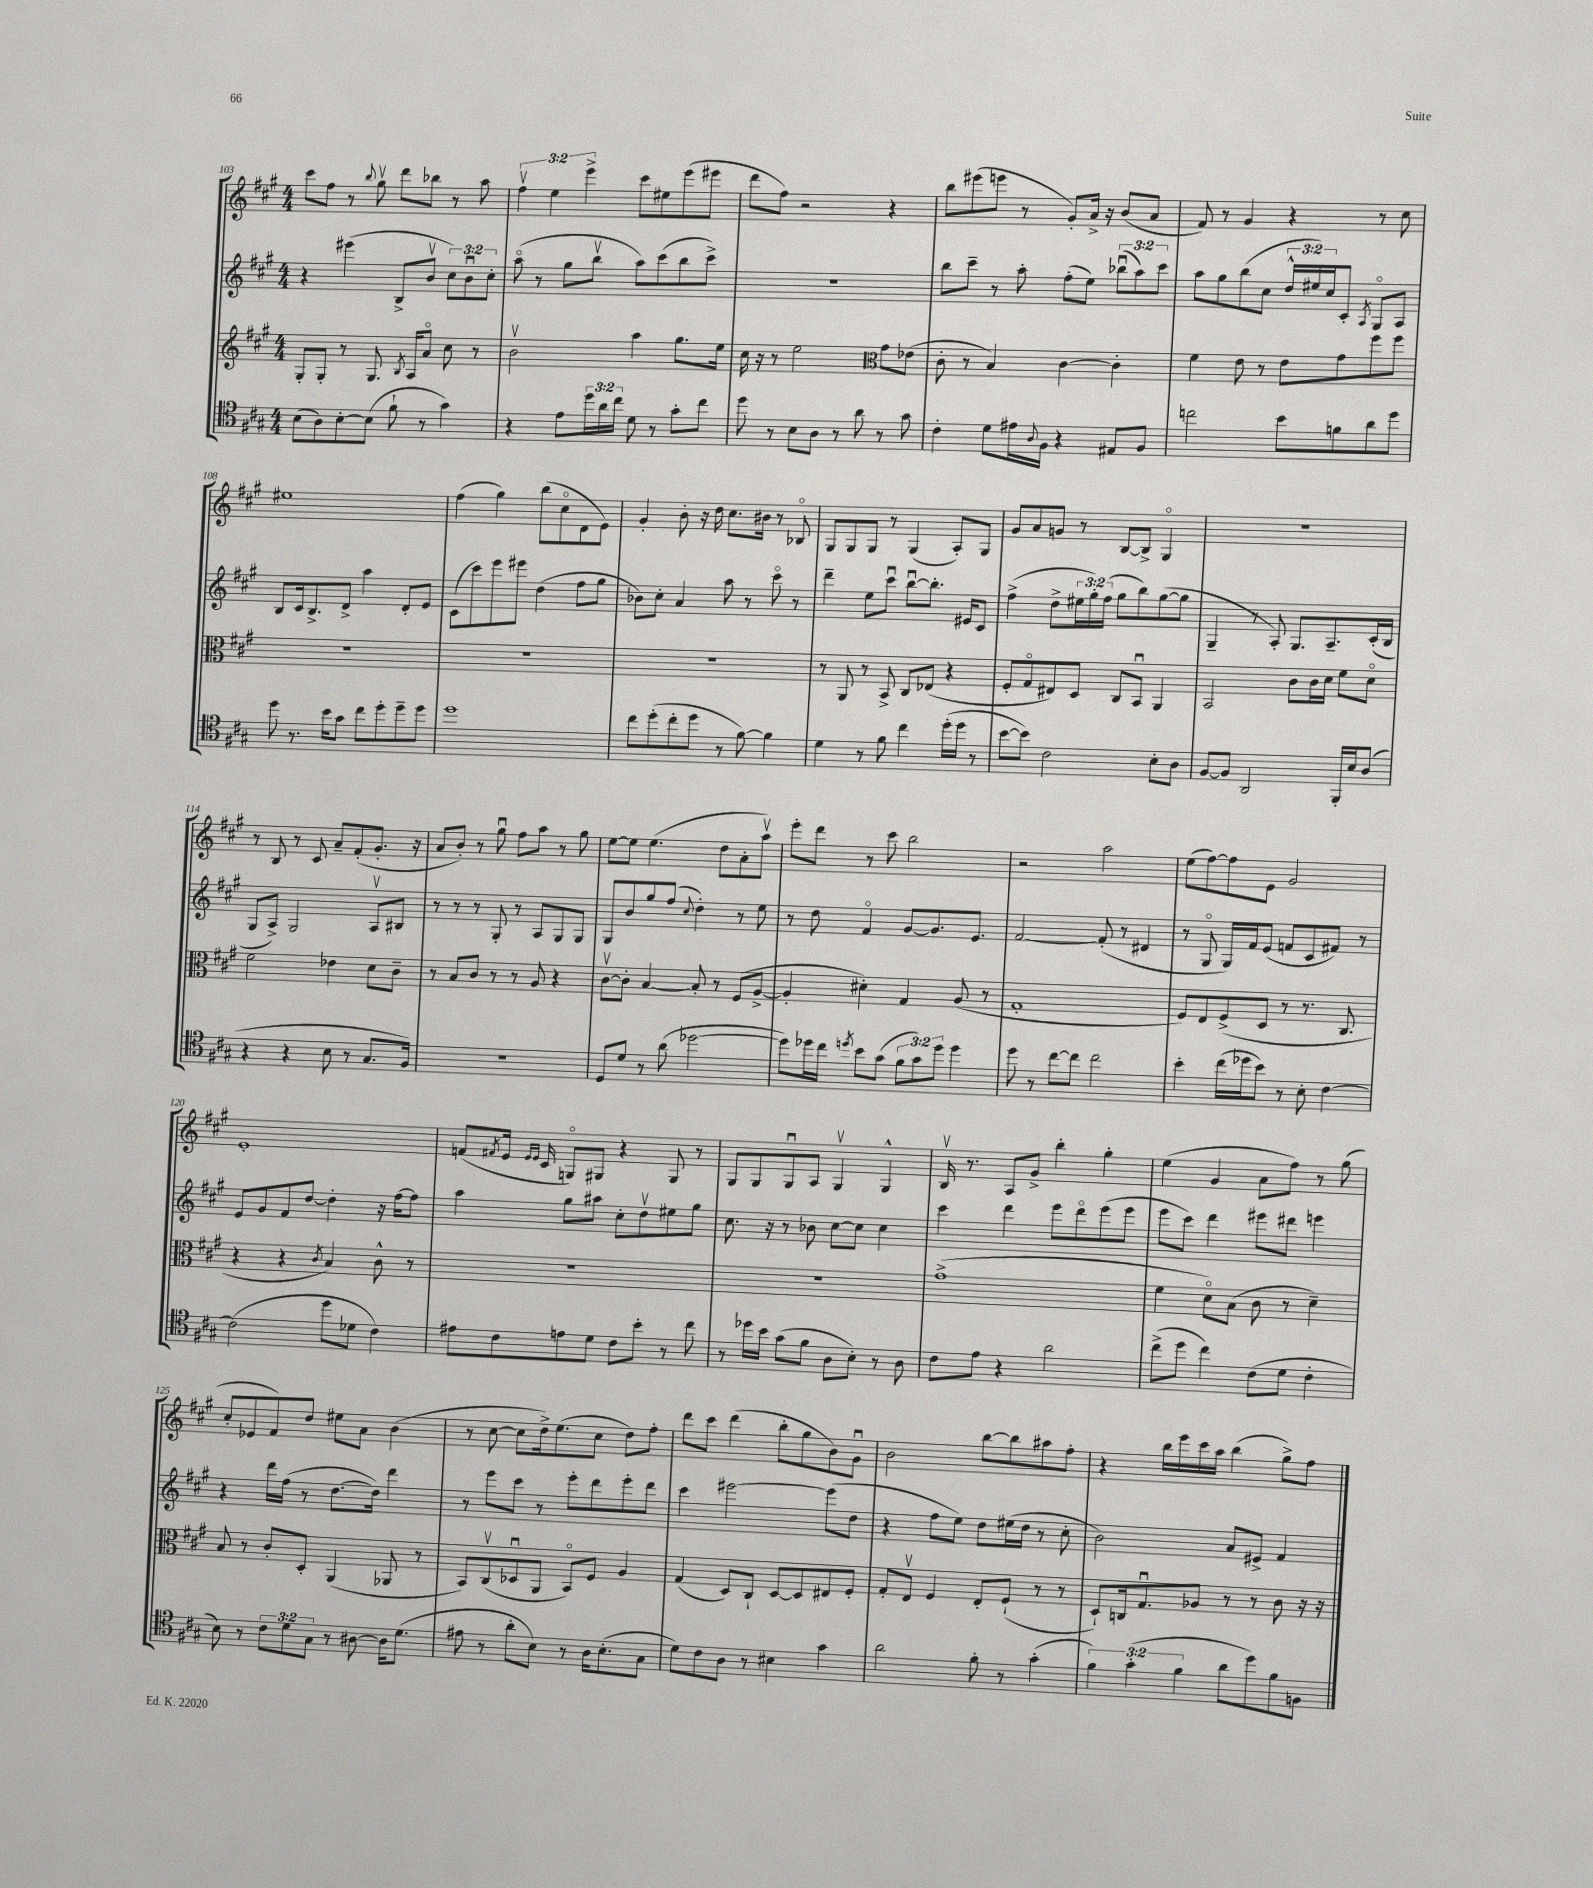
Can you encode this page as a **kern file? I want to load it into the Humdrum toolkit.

**kern	**kern	**kern	**kern
*part4	*part3	*part2	*part1
*staff4	*staff3	*staff2	*staff1
*clefC4	*clefG2	*clefG2	*clefG2
*k[f#c#g#]	*k[f#c#g#]	*k[f#c#g#]	*k[f#c#g#]
*M4/4	*M4/4	*M4/4	*M4/4
=103	=103	=103	=103
(8B\L	8G#'/L	4r	8ccc#\L
8A\)	8G#'/J	.	8ff#\J
[8B'\	8r	(4eee#X\	8r
.	.	.	8qqbb/
(8B\J]	8.G#/	.	8gg#v\
8f#`\	.	8B^/L	8ddd\L
.	8qB/	.	.
.	16A/KL	.	.
8r	8a/J	8bv/J	8bb-X\J
4g#\)	8cc#\	12cc#\L)	8r
.	.	12bu\	.
.	8r	.	8aa\
.	.	12cc#'\J	.
=104	=104	=104	=104
4r	2bv\	(8aa\	6ff#v\
.	.	8r	.
.	.	.	6ee\
8e\L	.	8gg#\L	.
.	.	.	6eee^\
24dd\L	.	8bbv\J	.
24a\	.	.	.
24cc#\JJ	.	.	.
8d\	4aa\	8aa\L)	8ccc#\L
8r	.	(8ccc#\	8ee#X\
8g#'\L	8.gg#\L	8bb\	(8eee\
8cc#\J	.	8ccc#^\J)	8eee#X\J
.	16ee\Jk	.	.
=105	=105	=105	=105
8dd\	16cc#\	1r	8ddd\L
.	16r	.	.
8r	8r	.	8ff#\J)
8B\L	2ee\	.	2r
8A\J	.	.	.
8r	.	.	.
8a\	.	.	.
*	*clefC3	*	*
8r	8g#\L	.	4r
8g#\	(8e-X\J	.	.
=106	=106	=106	=106
4c#'\	8c#'\	8bb\L	8bb\L
.	8r	8ccc#~\J	(8eee#X\
8d\L	4B/)	8r	8eeen\J
16e#X\L	.	8aa'\	8r
8qqA/	.	.	.
16F#\JJ	.	.	.
4r	[4c#\	(8ff#'\L	8g#'/L)
.	.	8ee\J)	16a^/Jk
.	.	.	16r
8E#X/L	4c#'\]	(12bb-Xu\L	(8b/L
.	.	12aa\)	.
8F#/J	.	.	8a/J
.	.	12ccc#\J	.
=107	=107	=107	=107
2ccn\	4f#\	8aa\L	8f#/)
.	.	8gg#\	8r
.	8e\	(8bb\	4g#/
.	8r	8cc#\J	.
8b\L	8e\L	24dd^^/LL	4r
.	.	24ee#X/)	.
.	.	24cc#/J	.
8fn\	8g#\	8c#'/J	.
.	.	8qA/	.
8a\	8ff#\	8G#/L	8r
8dd\J	8ff#\J	8A/J	8cc#\
!!LO:LB:g=z
=108	=108	=108	=108
8dd\	1r	8B/L	1ee#X
8.r	.	16c#/k	.
.	.	8.B^/	.
16b\KL	.	.	.
8g#\J	.	8d^/J	.
8cc#\L	.	4aa\	.
8dd'\	.	.	.
8dd~\	.	8d'/L	.
8dd\J	.	8e/J	.
=109	=109	=109	=109
1dd	1r	(8c#\L	(4ff#\
.	.	8ccc#\)	.
.	.	8eee\	4gg#\)
.	.	8eee#X\J	.
.	.	(4dd\	(8bb\L
.	.	.	8cc#\
.	.	8ff#\L	8d\
.	.	8gg#\J	8e\J)
=110	=110	=110	=110
8cc#\L	1r	8b-X\L)	4g#'/
(8dd'\	.	8cc#'\J	.
8cc#'\	.	4a/	8b'\
8dd\J	.	.	16r
.	.	.	16dd\
8r	.	8aa\	8.cc#\L
[8f#\)	.	8r	.
.	.	.	16b#X\Jk
4f#\]	.	8ccc#\	8r
.	.	8r	8B-X/
=111	=111	=111	=111
4d\	8r	4ddd~\	8G#/L
.	8AA/	.	8G#/
8r	8r	8ee\L	8G#/J
8f#\	8BB^/	8ccc#u\J	8r
4cc#\	8C#/L	[8bbu\L	(4G#/
.	(8E-X/J	8.bb'\J]	.
(16dd'\LL	4r	.	8A'/L)
16dd\JJ	.	16e#X/KL	.
8r	.	8c#/J	8G#/J
=112	=112	=112	=112
[8b\L	8F#'/L	(4ff#^\	8g#/L
8b\J])	8G#/	.	8a/
2c#\	8E#X/)	8dd^\L	8gn/J
.	8D/J	24ee#X\L	8r
.	.	24gg#'\)	.
.	.	(24ff#\JJ	.
.	8C#/L	8gg#\L	[8B/L
.	8BBu/J	8bb\)	8B^/J]
8B'\L	4AA/	([8gg#\	4G#/
8A\J	.	8gg#\J]	.
=113	=113	=113	=113
[8F#/L	2BB/	4G#~/	1r
8F#/J]	.	.	.
2AA/	.	8r	.
.	.	8A'/)	.
.	8c#\L	8.G#/L	.
.	16c#\L	.	.
.	16d\JJ	8.A~/	.
16FF#'/LL	8f#\L	.	.
16B/J	.	.	.
(8A/J	8d\J	(16c#'/L	.
.	.	16B/JJ	.
!!LO:LB:g=z
=114	=114	=114	=114
4r	2f#\	8G#/L	8r
.	.	8A^/J)	8B/
4r	.	2G#/	8r
.	.	.	8c#/
8B\	4e-X\	.	8a~/L
8r	.	.	(8f#'/
8.G#/L	8d\L	8Av/L	8.g#'/J
.	8c#~\J	8B#X/J	.
16F#/Jk)	.	.	16r
=115	=115	=115	=115
1r	8r	8r	8a/L
.	8B/L	8r	8b'/J)
.	8c#/J	8r	8r
.	8r	8G#'/	8gg#u\
.	8r	8r	8ff#\L
.	8A/	8A/L	8aa\J
.	4r	8G#/	8r
.	.	8G#/J	8gg#\
=116	=116	=116	=116
8D/L	[8c#v\L	8G#/L	[8ee\L
8d/J	8c#'\J]	8b/	8ee\J]
8r	[4B/	8gg#/	(4.ee\
(8a\	.	(8ff#/J	.
.	.	8qqcc#/	.
[2dd-X\	8B'/]	4dd'\)	.
.	8r	.	8dd\L
.	(8F#/L	8r	8a'\
.	[8A^/J	8ee\	8aav\J)
=117	=117	=117	=117
8dd-\L])	4A'/]	8r	8eee'\L
16dd-X\L	.	8dd\	8ddd\J
16cc#\JJ	.	.	.
8qddn/	.	.	.
8b\L	4d#X'\)	4f#/	8r
(8g#\J	.	.	8ccc#\
12f#\L	4G#/	[8g#/L	2bb\
12g#\)	.	.	.
.	.	8.g#/]	.
12dd\J	.	.	.
4dd\	(8A/	.	.
.	.	8.e/J	.
.	8r	.	.
=118	=118	=118	=118
8dd\	1G#'	[2f#/	2r
8r	.	.	.
[8cc#\L	.	.	.
8cc#\J]	.	.	.
2cc#\	.	(8f#'/]	2aa\
.	.	8r	.
.	.	4d#X/	.
=119	=119	=119	=119
4b'\	8F#/L)	8r	(8ee\L
.	8E/	8G#/	[8ff#\)
(16cc#\LL	(8F#^/	16G#/LL)	8ff#\]
16dd-X\J	.	16f#/J	.
8b\J)	8D/J	(8e/J	8e\J
8r	8r	8fn/L	2g#/
8B'\	8.r	8c#/	.
[4c#\	.	8f#X/J)	.
.	8.C#/	.	.
.	.	8r	.
!!LO:LB:g=z
=120	=120	=120	=120
(2c#\]	4r	8e/L	1e'
.	.	8g#/	.
.	4r	8f#/	.
.	.	[8dd/J	.
.	8qc#/	.	.
8dd\L	4B/)	4dd'\]	.
8d-X\J	.	.	.
4c#\)	8c#^^\	16r	.
.	.	[16ff#\KL	.
.	8r	8ff#\J]	.
=121	=121	=121	=121
8e#X\L	1r	4aa\	(8fn/L
.	.	.	8qf#X/
8c#\	.	.	16e/Jk
.	.	.	16qqe/LL
.	.	.	16qqe/JJ
.	.	.	16c#/
8en\	.	8gg#\L	8Gn/L)
8d\J	.	8aa#X\J	8G#X/J
8c#\L	.	8cc#'\L	4r
8b'\J	.	8ddv\	.
8r	.	8ee#X\	8G#/
8cc#\	.	8gg#\J	8r
=122	=122	=122	=122
8r	1r	8.cc#\	8G#/L
16dd-X\LL	.	.	8G#/
16b\JJ	.	16r	.
(8g#\L	.	8r	8G#u/
8f#\J	.	8b-X\	8A/J
8A\L	.	[8cc#\L	4G#v/
8B'\J)	.	8cc#\J]	.
8r	.	4cc#\	4G#^^/
8A\	.	.	.
=123	=123	=123	=123
8c#\L	(1g#^	4ccc#\	16Bv/
.	.	.	8.r
8e\J	.	.	.
4r	.	4ddd\	8A/L
.	.	.	8g#^/J
2a\	.	8eee\L	4bb'\
.	.	8ddd\	.
.	.	(8eee\	4gg#'\
.	.	8eee\J	.
=124	=124	=124	=124
(8cc#^\L	4f#\	8eee\L	(4ee\
8dd\J	.	8ccc#\J)	.
4cc#\)	8d\L)	4ddd\	4g#/
.	(8B\J	.	.
(8c#\L	8c#\	8eee#X\L	8a\L
8d\J	8r	8ddd#X\J	8ff#\J)
4c#'\	4d~\)	4eeen\	8r
.	.	.	(8gg#\
!!LO:LB:g=z
=125	=125	=125	=125
8B\)	8B/	4r	8cc#'/L
8r	8r	.	8e-X/
12c#\L	8c#'/L	16ddd\LL	8f#/)
.	.	(16ff#\JJ	.
12d\	.	.	.
.	8D'/J	8r	8dd/J
12G#\J	.	.	.
8r	(4AA/	[8.dd\L	8ee#X\L
[8A#X\	.	.	8a\J
.	.	16dd\Jk])	.
16A#\KL]	8AA-X/	4ddd\	(4b\
(8.d\J	.	.	.
.	8r	.	.
=126	=126	=126	=126
8e#X\	8BB/L)	8r	8r
8r	(8C#v/	8eee\L	[8cc#\
8a'\L	8D-Xu/	8ccc#\J	8cc#\L]
8B\J)	8AA/J	8r	16dd^\k)
.	.	.	(8.ee\
8r	8BB/L)	8eee'\L	.
16A\KL	8F#/J	8ddd\	8cc#\J
(8.B'\	.	.	.
.	4A/	8eee'\	8dd\L)
8G#\J	.	8ddd\J	8ff#'\J
=127	=127	=127	=127
8d\L)	(4G#/	4ccc#\	8ddd\L
8c#\	.	.	8ccc#\J
8A\J	8D/L)	[2eee#X\	(4ddd\
8r	8C#`/J	.	.
4B#X\	[8D/L	.	8bb'\L
.	8D/]	.	8gg#\
4g#\	8E#X/	(8eee#\L]	8b\)
.	8F#'/J	8dd\J	8g#u\J
=128	=128	=128	=128
2a\	8G#'/L	4r	2b\
.	8Ev/J	.	.
.	4F#/	8ff#\L	.
.	.	8ee\J)	.
8f#'\	8E'/L	8dd\L	[8bb\L
8r	(8F#`/J	(16ee#X\L	8bb\]
.	.	16dd\JJ	.
(4g#'\	8r	8r	8aa#X\
.	8r	8cc#'\	8ff#'\J
=129	=129	=129	=129
6f#\)	8D`/L)	2b\)	4r
.	16Cn/k	.	.
(6g#'\	.	.	.
.	8.G#u/	.	.
.	.	.	16bb\LL
.	.	.	16eee\
6f#\	.	.	.
.	8A-X/J	.	16ccc#\
.	.	.	16aa\JJ
8a\L	8r	8a/L	(4bb\
8dd\)	8r	8e#X^/J	.
8f#\	8c#\	4f#/	8gg#^\L)
8Fn\J	16r	.	8ff#\J
.	16r	.	.
==	==	==	==
*-	*-	*-	*-
